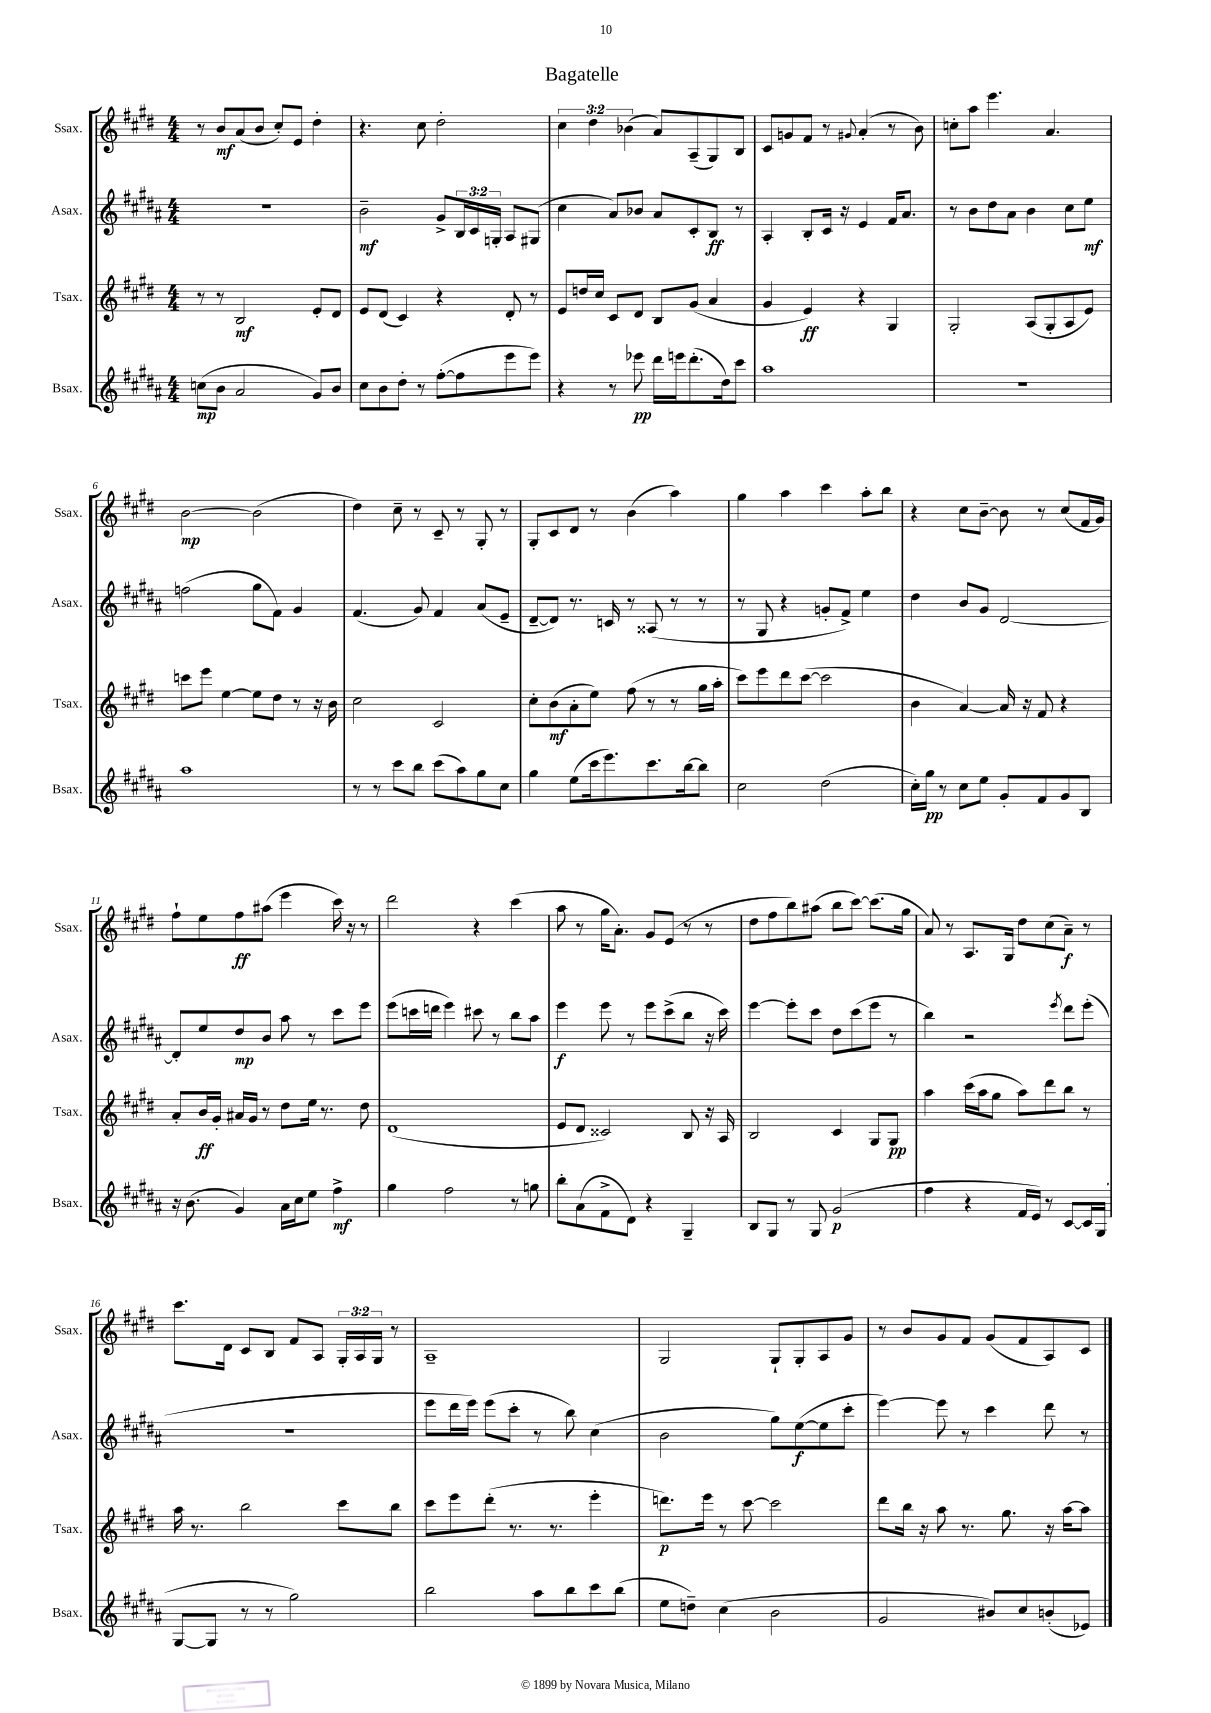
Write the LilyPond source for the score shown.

\header { title = "Bagatelle" }
<<
\new StaffGroup <<
\new Staff = "s0" \with { instrumentName = "Ssax." shortInstrumentName = "Ssax." } {
    \clef treble \key e \major \numericTimeSignature \time 4/4 \override Staff.TupletNumber.text = #tuplet-number::calc-fraction-text
    r8 b'8\mf a'8( b'8 cis''8-.) e'8 dis''4-. |
    r4. cis''8 dis''2-. |
    \tuplet 3/2 { cis''4 dis''4 bes'4( } a'8) a8--( gis8) b8 |
    cis'8 g'8 fis'8 r8 \appoggiatura { gis'8 } a'4-.( r8 b'8) |
    c''8-. a''8 e'''4. a'4. |
    b'2~\mp b'2( |
    dis''4) cis''8-- r8 cis'8-- r8 gis8-. r8 |
    gis8-. cis'8 dis'8 r8 b'4( a''4) |
    gis''4 a''4 cis'''4 a''8-. b''8 |
    r4 cis''8 b'8~-- b'8 r8 cis''8( fis'16 gis'16) |
    fis''8-! e''8 fis''8\ff ais''8( e'''4 cis'''16) r16 r8 |
    dis'''2 r4 cis'''4( |
    a''8 r8 gis''16 a'8.-.) gis'8 e'8( r8 r8 |
    dis''8 fis''8 b''8) ais''8( b''8 cis'''8~) cis'''8.( gis''16 |
    a'8) r8 a8. gis16 dis''8 cis''8( a'8--\f) r8 |
    cis'''8. dis'16 cis'8 b8 fis'8 a8 \tuplet 3/2 { gis16-. a16 gis16 } r8 |
    a1-- |
    gis2 gis8-! gis8-. a8 gis'8 |
    r8 b'8 gis'8 fis'8 gis'8( fis'8 a8) cis'8 \bar "|." |
}
\new Staff = "s1" \with { instrumentName = "Asax." shortInstrumentName = "Asax." } {
    \clef treble \key b \major \numericTimeSignature \time 4/4 \override Staff.TupletNumber.text = #tuplet-number::calc-fraction-text
    R1 |
    b'2--\mf gis'8-> \tuplet 3/2 { b16 cis'16 g16-. } ais8 gis8( |
    cis''4 ais'8) bes'8 ais'8 cis'8-. b8\ff r8 |
    ais4-. b8-. cis'16 r16 e'4 fis'16 ais'8. |
    r8 b'8 dis''8 ais'8 b'4 cis''8 e''8\mf |
    f''2( gis''8 fis'8) gis'4 |
    fis'4.( gis'8) fis'4 ais'8( e'8-- |
    dis'8~-- dis'8) r8. c'16 r8 aisis8( r8 r8 |
    r8 gis8 r4 g'8-. fis'8->) e''4 |
    dis''4 b'8 gis'8 dis'2~ |
    dis'8-. e''8 dis''8\mp b'8 ais''8 r8 cis'''8 e'''8 |
    e'''8( c'''16 d'''16 e'''4) cis'''8 r8 b''8 ais''8 |
    e'''4\f e'''8 r8 e'''8 cis'''8->( b''8 r16 cis'''16) |
    e'''4~ e'''8-. cis'''8 dis''8 cis'''8( e'''8 r8 |
    b''4) r2 \acciaccatura { e'''8 } dis'''8 e'''8-.( |
    R1 |
    e'''8 dis'''16 e'''16) e'''8( cis'''8-. r8 b''8) cis''4( |
    b'2 gis''8) e''8~\f( e''8 cis'''8-. |
    e'''4~) e'''8 r8 cis'''4 dis'''8 r8 \bar "|." |
}
\new Staff = "s2" \with { instrumentName = "Tsax." shortInstrumentName = "Tsax." } {
    \clef treble \key e \major \numericTimeSignature \time 4/4
    r8 r8 b2\mf e'8-. dis'8 |
    e'8 dis'8( cis'4) r4 dis'8-. r8 |
    e'8 d''16 cis''16 cis'8 dis'8 b8 gis'8( a'4 |
    gis'4 e'4\ff) r4 gis4 |
    gis2-. a8( gis8-. a8 e'8) |
    c'''8 e'''8 e''4~ e''8 dis''8 r8 r16 b'16 |
    cis''2 cis'2 |
    cis''8-. b'8\mf( a'8-. e''8) fis''8( r8 r8 gis''16 a''16-. |
    cis'''8) e'''8 dis'''8 cis'''8~( cis'''2 |
    b'4 a'4~) a'16 r16 fis'8 r4 |
    a'8-. b'16\ff gis'16-. ais'16 gis'16 r8 dis''8 e''16 r8. dis''8 |
    dis'1( |
    e'8 dis'8 cisis'2) b8 r16 a16 |
    b2 cis'4 gis8 gis8\pp |
    a''4 cis'''16( a''16 gis''8 a''8) dis'''8 b''8 r8 |
    a''16 r8. b''2 cis'''8 b''8 |
    cis'''8 e'''8 dis'''8-.( r8. r8. e'''4-. |
    d'''8.\p) e'''16 r8 cis'''8~ cis'''2 |
    dis'''8 b''16 r16 a''8 r8. gis''8. r16 a''16~ a''8 \bar "|." |
}
\new Staff = "s3" \with { instrumentName = "Bsax." shortInstrumentName = "Bsax." } {
    \clef treble \key b \major \numericTimeSignature \time 4/4
    c''8\mp( b'8 ais'2 gis'8) b'8 |
    cis''8 b'8 dis''8-. r8 fis''8~-.( fis''8 e'''8 e'''8) |
    r4 r8 ees'''8\pp dis'''16 e'''16 dis'''8.-.( dis''16) cis'''8 |
    ais''1 |
    R1 |
    ais''1 |
    r8 r8 cis'''8 b''8 cis'''8( ais''8) gis''8 cis''8 |
    gis''4 e''8( cis'''16 e'''8.) cis'''8. b''16~ b''8 |
    cis''2 dis''2( |
    cis''16-.) gis''16\pp r8 cis''8 e''8 gis'8-. fis'8 gis'8 b8 |
    r16 b'8.( gis'4) ais'16 cis''16 e''8 fis''4->\mf |
    gis''4 fis''2 r8 g''8 |
    b''8-. ais'8( fis'8-> dis'8) r4 gis4-- |
    b8 gis8 r8 gis8 gis'2\p( |
    fis''4 r4 fis'16 e'16) r8 cis'8~ cis'16 gis16( |
    gis8~ gis8 r8 r8 gis''2) |
    b''2 ais''8 b''8 cis'''8 b''8( |
    e''8 d''8--) cis''4( b'2 |
    gis'2 bis'8) cis''8 b'8-.( ees'8) \bar "|." |
}
>>
>>
